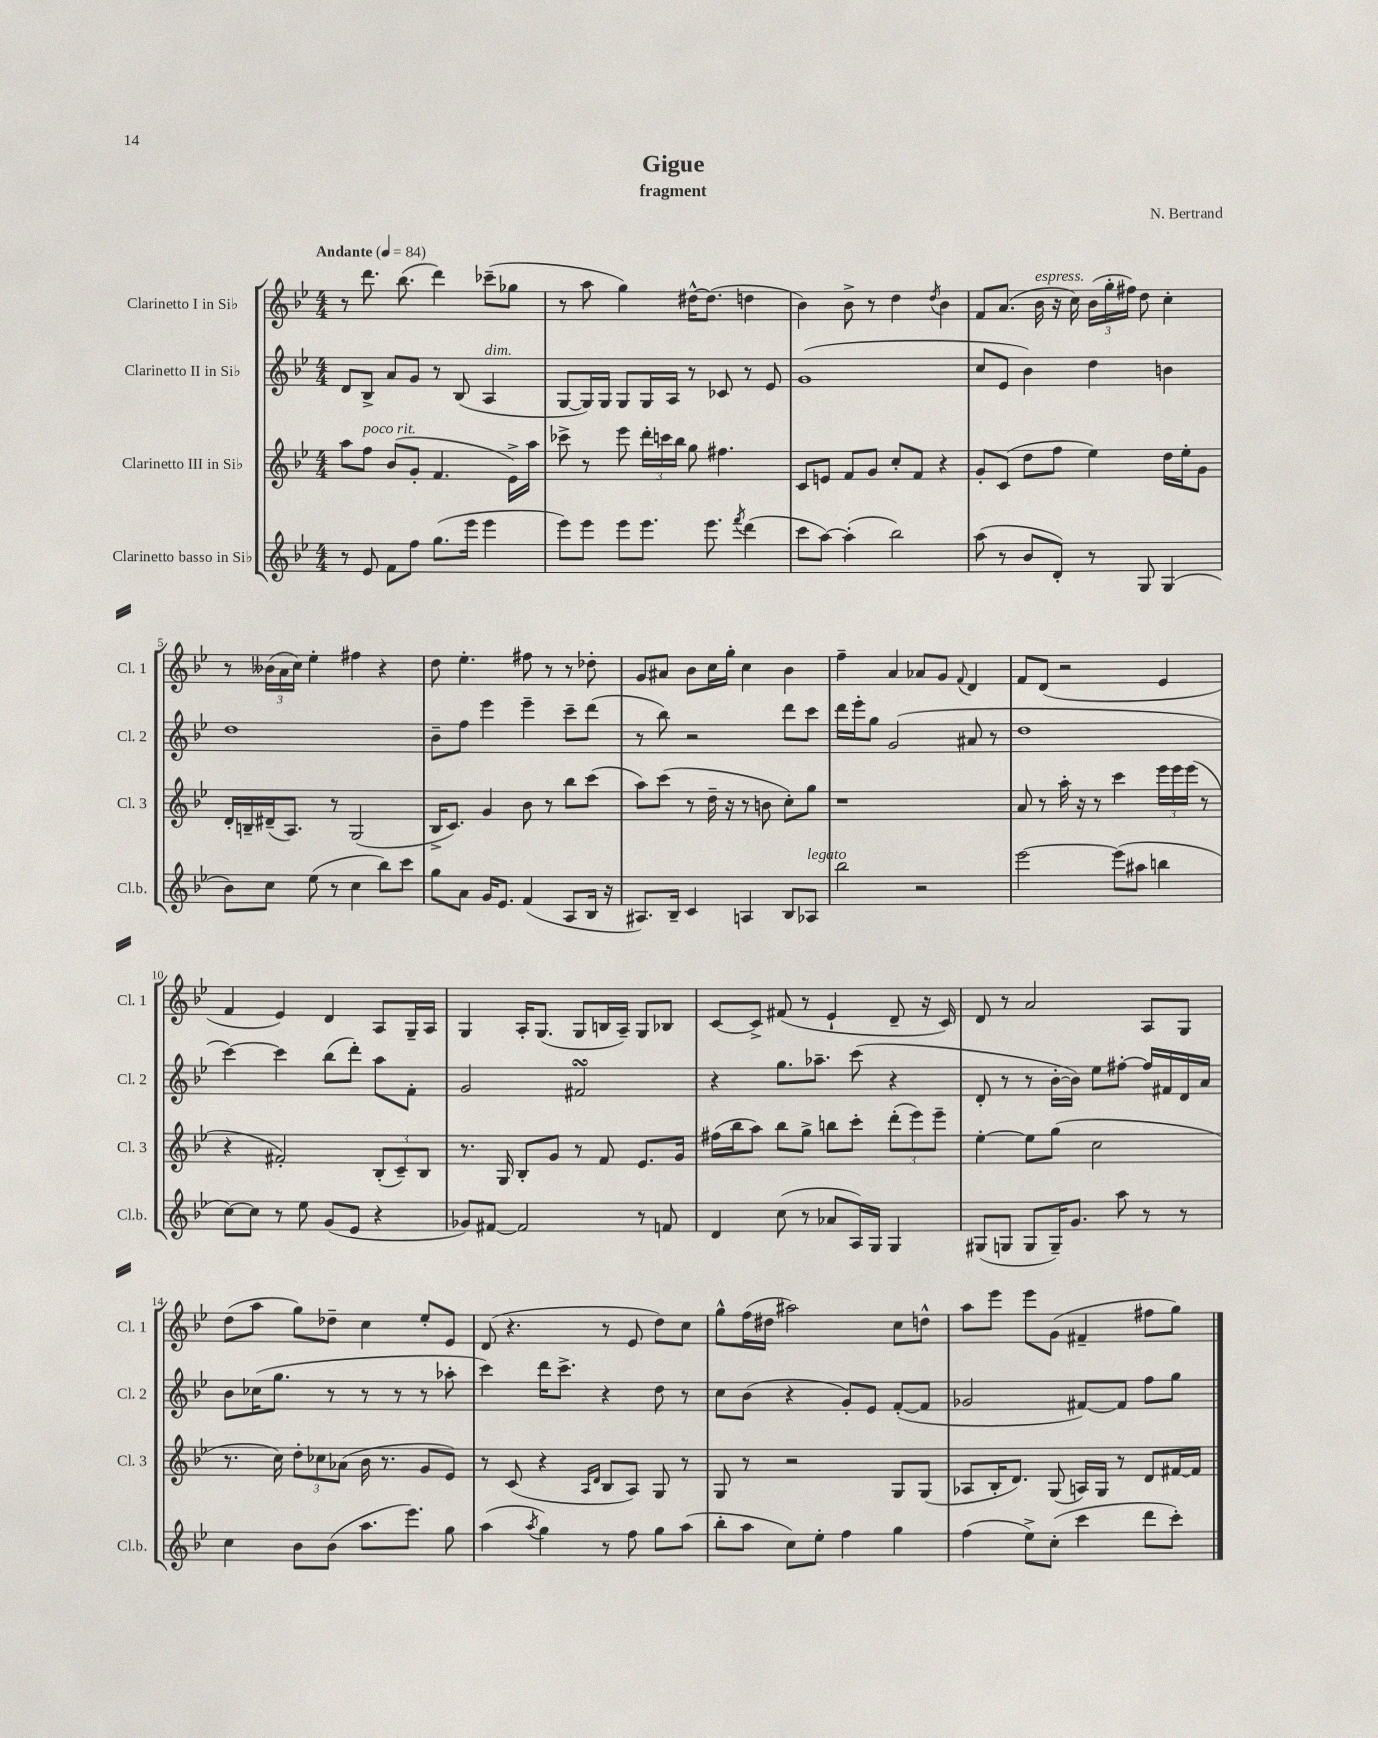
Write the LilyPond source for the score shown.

\header { title = "Gigue" composer = "N. Bertrand" subtitle = "fragment" }
<<
\new StaffGroup <<
\new Staff = "s0" \with { instrumentName = "Clarinetto I in Sib" shortInstrumentName = "Cl. 1" } {
    \clef treble \key bes \major \numericTimeSignature \time 4/4 \tempo "Andante" 4 = 84
    \autoBeamOff r8 d'''8. bes''8.( d'''4) ces'''8[--( ges''8] |
    r8 a''8 g''4) dis''16[~-^ dis''8.]( d''4 |
    bes'4) bes'8-> r8 d''4 \acciaccatura { d''8 } bes'4 |
    f'8[ a'8.]( bes'16^\markup { \italic "espress." } r16 c''16) \tuplet 3/2 { bes'16[( g''16-. fis''16]) } d''8 c''4-. |
    r8 \tuplet 3/2 { beses'16[( a'16 c''16]) } ees''4-. fis''4 r4 |
    d''8 ees''4.-. fis''8 r8 r8 des''8-. |
    g'8[ ais'8] bes'8[ c''16 g''16]-. c''4 bes'4 |
    f''4-- a'4 aes'8[ g'8] \appoggiatura { f'8 } d'4 |
    f'8[ d'8]( r2 ees'4 |
    f'4 ees'4) d'4 a8[ g16-- a16] |
    g4 a16[-. g8.]( g8[ b16 a16]--) g8[ bes8] |
    c'8[~ c'8]-> fis'8( r8 ees'4-! d'8-- r16 c'16) |
    d'8 r8 a'2 a8[ g8] |
    d''8[( a''8] g''8[) des''8]-- c''4 ees''8[-. ees'8] |
    d'8( r4. r8 ees'8 d''8[) c''8] |
    g''8[-^ f''16( dis''16] ais''2) c''8[ d''8]-^ |
    a''8[ ees'''8] ees'''8[ g'8]( fis'4-- fis''8[ g''8]) \bar "|." |
}
\new Staff = "s1" \with { instrumentName = "Clarinetto II in Sib" shortInstrumentName = "Cl. 2" } {
    \clef treble \key bes \major \numericTimeSignature \time 4/4
    \autoBeamOff d'8[ bes8]-> a'8[ g'8] r8 bes8( a4^\markup { \italic "dim." } |
    g8[~ g16) g16] g8[ g16 a16] r8 ces'8 r8 ees'8 |
    g'1( |
    c''8[ ees'8] bes'4) d''4 b'4 |
    d''1 |
    bes'8[-- f''8] ees'''4 ees'''4-- c'''8[-- d'''8]( |
    r8 bes''8) r2 d'''8[ c'''8] |
    d'''16[ ees'''16-. g''8] g'2( ais'8 r8 |
    d''1 |
    c'''4~) c'''4 bes''8[( d'''8]-.) a''8[ f'8]-. |
    g'2 fis'2\turn |
    r4 g''8.[ aes''8.]-- c'''8( r4 |
    d'8-. r8 r8 bes'16[~-. bes'16]) ees''8[ fis''8]~-. fis''16[ fis'16 d'16 a'16] |
    bes'8[ ces''16( g''8.] r8 r8 r8 r8 aes''8-. |
    c'''4) d'''16[ c'''8.]-> r4 d''8 r8 |
    c''8[ bes'8]( r4 g'8[-.) ees'8] f'8[~-.( f'8] |
    ges'2 fis'8[~) fis'8] f''8[ g''8] \bar "|." |
}
\new Staff = "s2" \with { instrumentName = "Clarinetto III in Sib" shortInstrumentName = "Cl. 3" } {
    \clef treble \key bes \major \numericTimeSignature \time 4/4
    \autoBeamOff a''8[ f''8]^\markup { \italic "poco rit." } bes'8[( g'8]-. f'4. ees'16[->) a''16] |
    ces'''8-> r8 ees'''8 \tuplet 3/2 { d'''16[-. c'''16 bes''16] } g''8 fis''4. |
    c'8[ e'8] f'8[ g'8] c''8[-. f'8] r4 |
    g'8[-. c'8]( d''8[ f''8] ees''4) d''16[ ees''16-. g'8] |
    d'16[-. b16-- dis'16--( a8.]) r8 g2( |
    bes16[-> c'8.]) g'4 bes'8 r8 bes''8[ c'''8]( |
    a''8[) c'''8]( r8 d''16-- r16 r8 b'8 c''8[-.) g''8] |
    r1 |
    a'8 r8 a''16-. r16 r8 c'''4 \tuplet 3/2 { ees'''16[ ees'''16 ees'''16]( } r8 |
    r4 fis'2-.) \tuplet 3/2 { bes8[-.( c'8--) bes8] } |
    r8. g16 bes8[-. g'8] r8 f'8 ees'8.[ g'16] |
    fis''16[( bes''16 a''8]) bes''8[ g''8]-> b''8[ c'''8]-. \tuplet 3/2 { d'''8[-.( ees'''8) ees'''8]-- } |
    ees''4~-. ees''8[ g''8]( c''2 |
    r8. c''16) \tuplet 3/2 { d''8[-. ces''8 aes'8]( } bes'16 r8. g'8[ ees'8]) |
    r8 c'8( r4 \grace { a16[ d'16] } bes8[ a8]) g8 r8 |
    g8 r8 r2 g8[ g8]( |
    aes8[ bes16-. d'8.]) g8( a16[) g16] r8 d'8[ fis'16~ fis'16] \bar "|." |
}
\new Staff = "s3" \with { instrumentName = "Clarinetto basso in Sib" shortInstrumentName = "Cl.b." } {
    \clef treble \key bes \major \numericTimeSignature \time 4/4
    \autoBeamOff r8 ees'8 f'8[ f''8] g''8.[( ees'''16] ees'''4 |
    ees'''8[) ees'''8] ees'''8[ ees'''8.] ees'''8. \acciaccatura { f'''8 } d'''4( |
    c'''8[ a''8]~) a''4-.( bes''2) |
    a''8( r8 bes'8[ d'8]-.) r8 g8 g4( |
    bes'8[) c''8] ees''8( r8 c''4 bes''8[) c'''8] |
    g''8[ a'8] g'16[ ees'8.] f'4( a8[ bes16] r16 |
    ais8.[) bes16]-- c'4 a4 bes8[ aes8]^\markup { \italic "legato" } |
    bes''2 r2 |
    ees'''2~ ees'''8[( ais''8] b''4 |
    c''8[~) c''8] r8 ees''8 g'8[( ees'8] r4 |
    ges'8[) fis'8]~ fis'2 r8 f'8 |
    d'4 c''8( r8 aes'8[ a16) g16] g4 |
    gis8[( g8] g8[ g16--) g'8.] a''8 r8 r8 |
    c''4 bes'8[ bes'8]( a''8.[ ees'''8.]) g''8 |
    a''4( \acciaccatura { a''8 } g''4) r8 f''8 g''8[ a''8]( |
    bes''8[-. a''8] c''8[) ees''8]-. f''4 g''4 |
    f''4( ees''8[->) c''8]-.( c'''4 d'''8[ c'''8]-.) \bar "|." |
}
>>
>>
